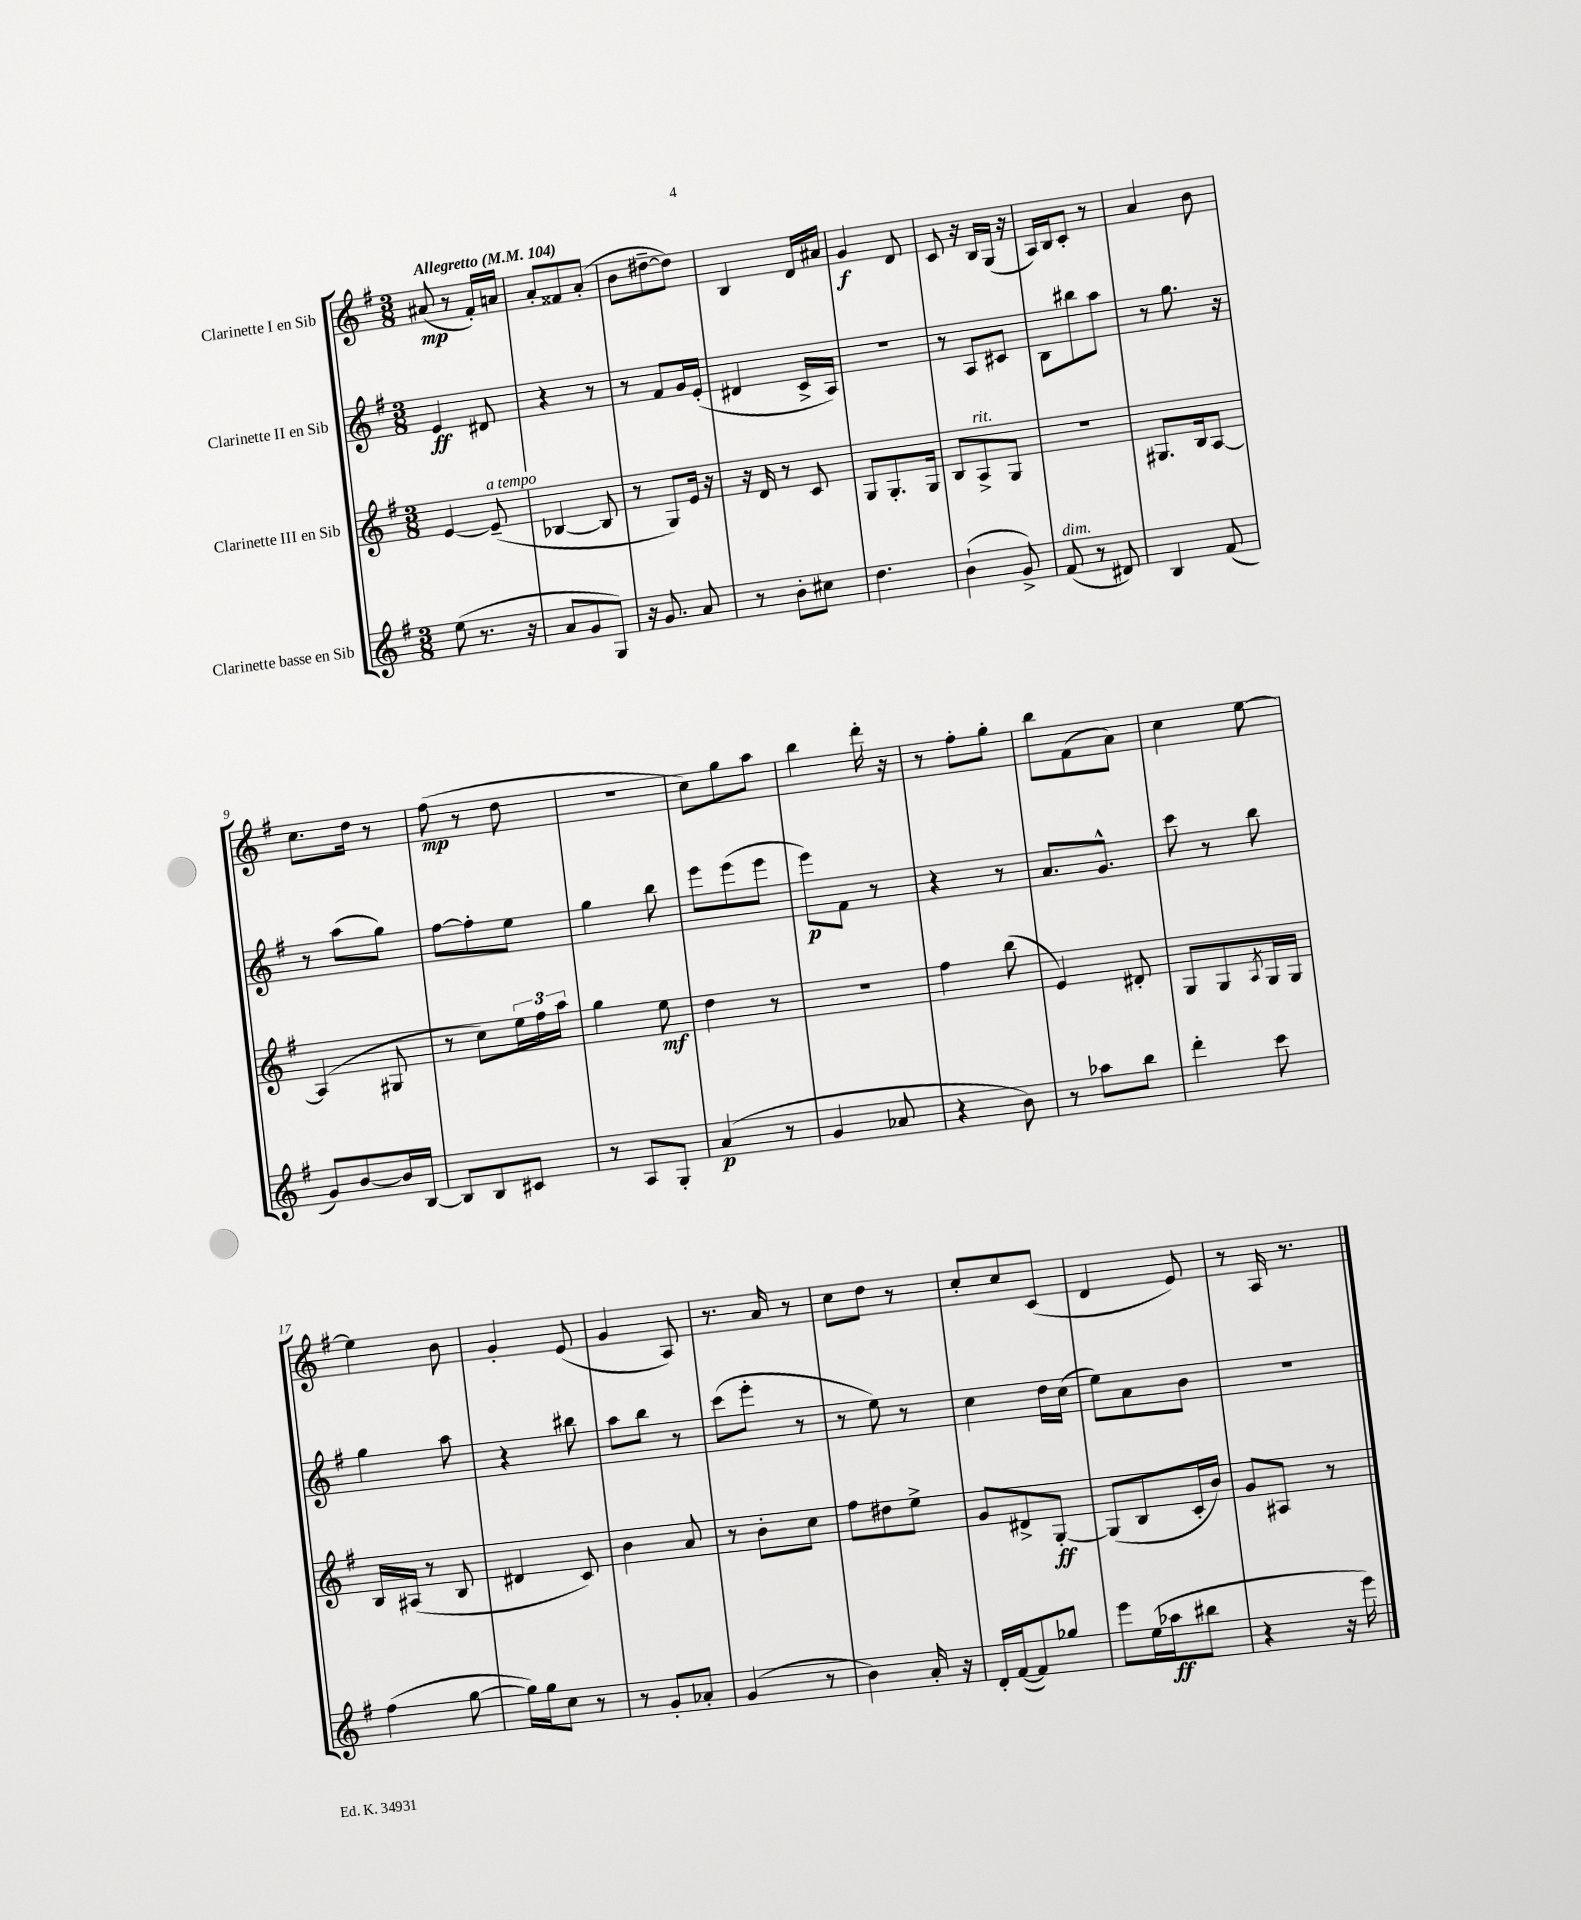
<<
\new StaffGroup <<
\new Staff = "s0" \with { instrumentName = "Clarinette I en Sib" } {
    \clef treble \key g \major \numericTimeSignature \time 3/8 \tempo "Allegretto" 4 = 104
    ais'8\mp( r8 fis'16-.) a'16 |
    a'8-. fisis'8 a'8-.( |
    b'8 dis''8~-- dis''8) |
    b4 d'16 ais'16 |
    g'4\f d'8 |
    c'8 r16 b16 g16( r16 |
    a16) b16 c'8-. r8 |
    a'4 b'8 |
    c''8. d''16 r8 |
    fis''8\mp( r8 d''8 |
    R4. |
    c''8) g''8 a''8 |
    b''4 d'''16-. r16 |
    r8 fis''8-. g''8-. |
    b''8 fis'8( a'8) |
    c''4 e''8~ |
    e''4 b'8 |
    g'4-. e'8( |
    g'4 a8) |
    r8. a'16 r8 |
    c''8 d''8 r8 |
    c''8-. c''8 c'8( |
    d'4 e'8) |
    r8 a16 r8. \bar "|." |
}
\new Staff = "s1" \with { instrumentName = "Clarinette II en Sib" } {
    \clef treble \key g \major \numericTimeSignature \time 3/8
    e'4\ff dis'8 |
    r4 r8 |
    r8 fis'8 g'16 e'16-.( |
    dis'4 c'16-> a16) |
    R4. |
    r8 a8 cis'8 |
    b8 bis''8 a''8 |
    r8 g''8. r16 |
    r8 a''8( g''8) |
    fis''8~ fis''8-. e''8 |
    g''4 b''8 |
    e'''8 e'''8( e'''8 |
    e'''8\p) fis'8 r8 |
    r4 r8 |
    a'8. g'8.-^ |
    c'''8 r8 b''8 |
    g''4 a''8 |
    r4 bis''8 |
    a''8 b''8 r8 |
    c'''8( e'''8-. r8 |
    r8 e''8) r8 |
    c''4 d''16 c''16( |
    e''8) a'8 b'8 |
    R4. \bar "|." |
}
\new Staff = "s2" \with { instrumentName = "Clarinette III en Sib" } {
    \clef treble \key g \major \numericTimeSignature \time 3/8
    e'4~ e'8--^\markup { \italic "a tempo" }( |
    bes4~ bes8 |
    r8 g8) e'16 r16 |
    r16 d'16 r8 c'8 |
    g8 g8.-. g16 |
    b8 a8->^\markup { \italic "rit." } g8 |
    R4. |
    gis8. b16 a8~ |
    a4( gis8 |
    r8 c''8) \tuplet 3/2 { e''16 fis''16 a''16 } |
    g''4 e''8\mf |
    d''4 r8 |
    R4. |
    fis''4 b''8( |
    e'4) dis'8-. |
    g8 g8 \acciaccatura { a8 } g16 g16 |
    b16 ais16( r8 b8 |
    dis'4 c'8) |
    b'4 a'8 |
    r8 b'8-. c''8 |
    fis''8 dis''8 e''8-> |
    g'8 dis'8-> g8~-.\ff |
    g8( b8 c'16-. b'16) |
    g'8 ais8 r8 \bar "|." |
}
\new Staff = "s3" \with { instrumentName = "Clarinette basse en Sib" } {
    \clef treble \key g \major \numericTimeSignature \time 3/8
    e''8( r8. r16 |
    a'8 g'8 g8) |
    r16 g'8. a'8 |
    r8 b'8-. cis''8 |
    d''4. |
    b'4-!( g'8->) |
    fis'8^\markup { \italic "dim." }( r8 dis'8) |
    b4 fis'8( |
    g'8) b'8~ b'16 b16~ |
    b8 b8 cis'8 |
    r8 a8 g8-. |
    a'4\p( r8 |
    g'4 aes'8 |
    r4 b'8) |
    r8 aes''8 b''8 |
    d'''4-. c'''8 |
    fis''4( g''8~ |
    g''16) g''16 c''8 r8 |
    r8 g'8-. aes'8-. |
    g'4( r8 |
    b'4) a'16-. r16 |
    d'16-. fis'16~( fis'8) ges''8 |
    e'''8 e''16( aes''16\ff bis''8 |
    r4 r16 e'''16) \bar "|." |
}
>>
>>
